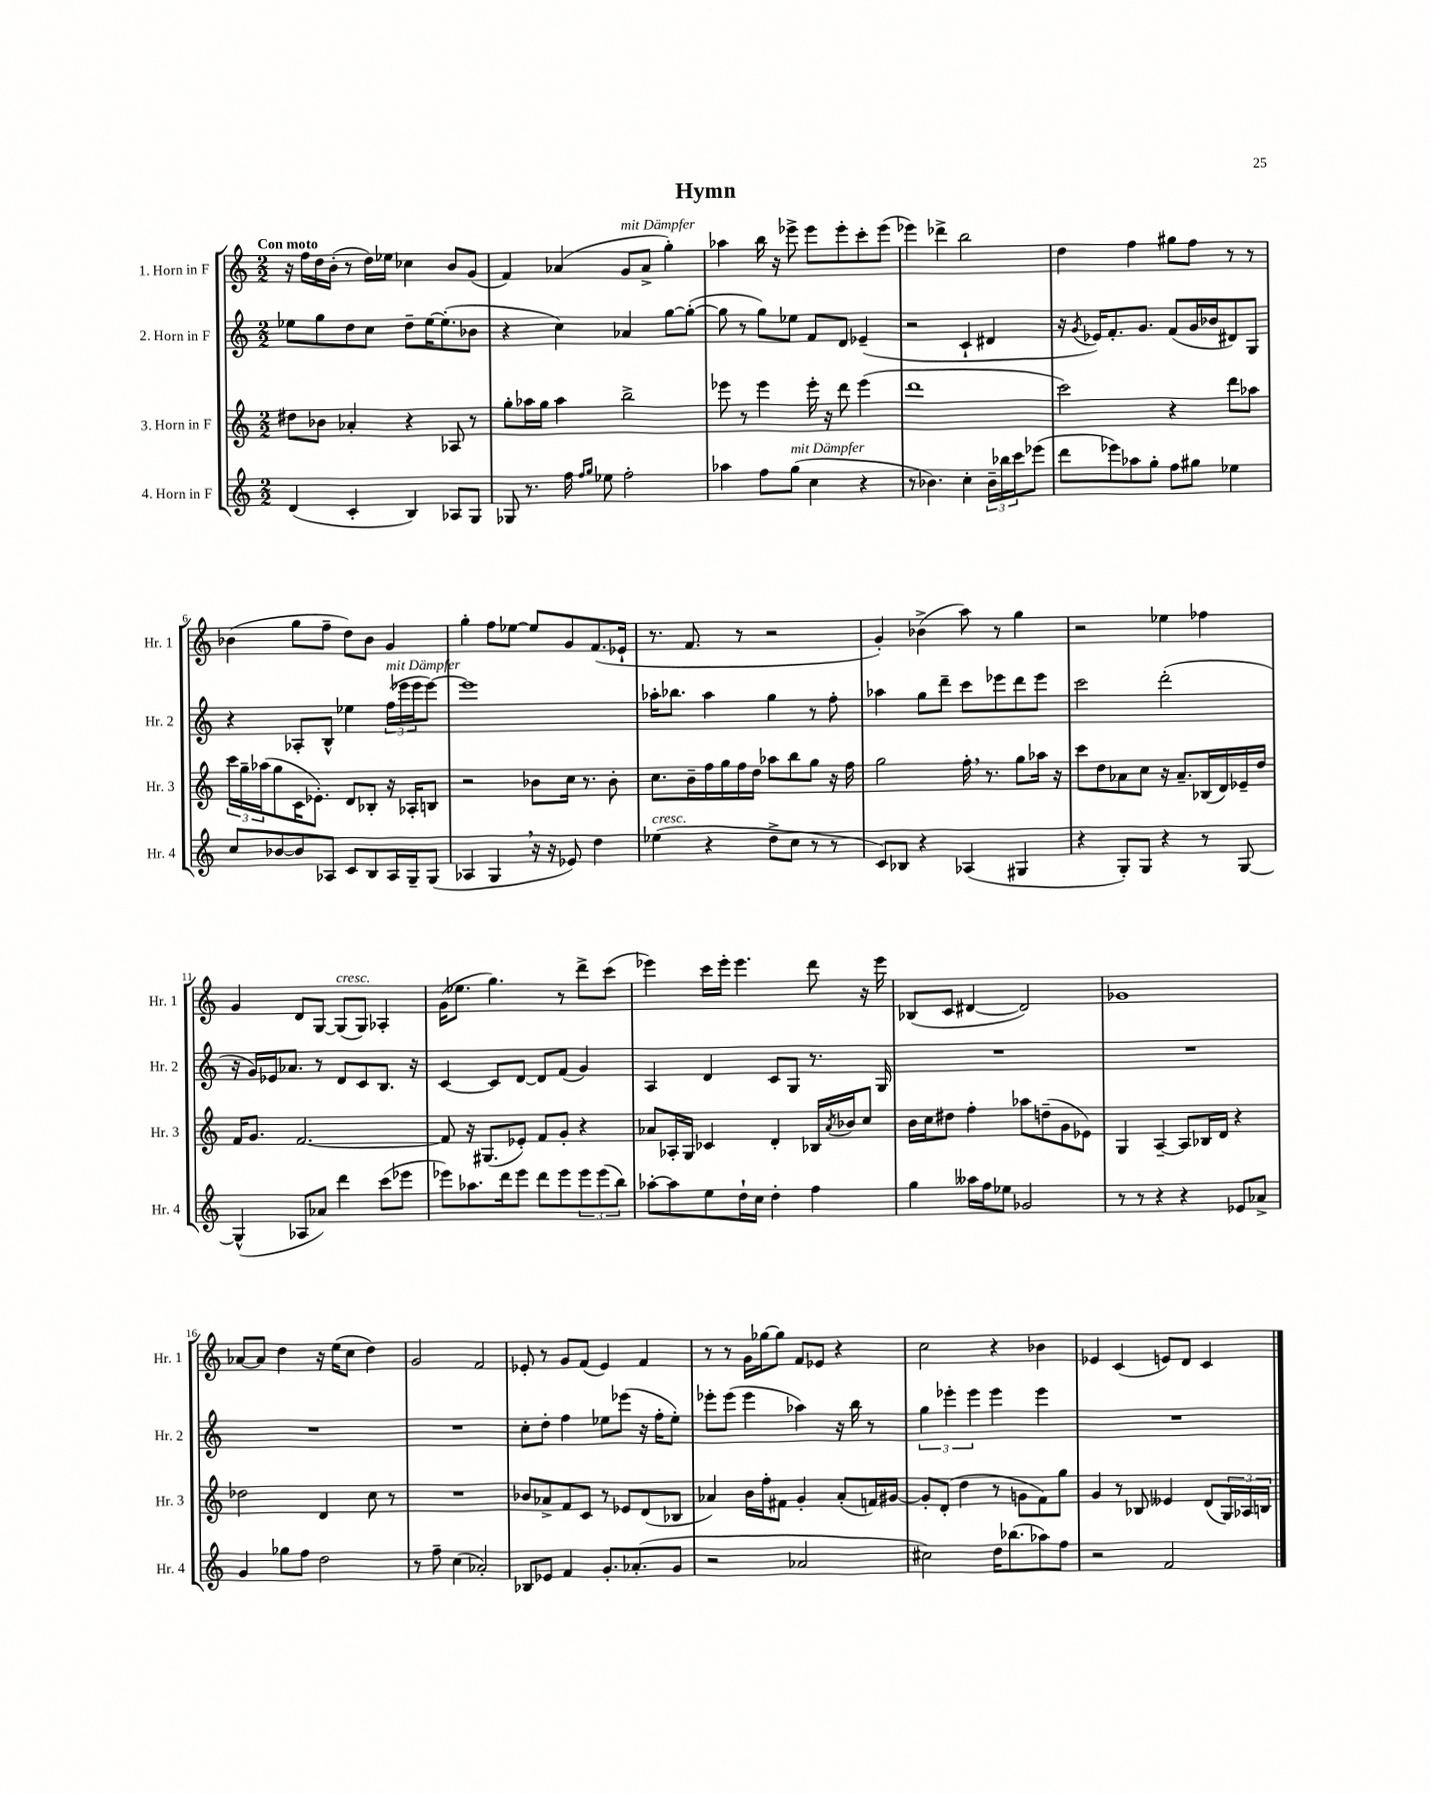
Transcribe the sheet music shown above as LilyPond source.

\header { title = "Hymn" }
<<
\new StaffGroup <<
\new Staff = "s0" \with { instrumentName = "1. Horn in F" shortInstrumentName = "Hr. 1" } {
    \clef treble \key c \major \numericTimeSignature \time 2/2 \tempo "Con moto"
    r16 f''16 d''16 b'16-.( r8 d''16) ees''16 ces''4 b'8 g'8( |
    f'4) aes'4( g'8^\markup { \italic "mit Dämpfer" } aes'8-> g''4-.) |
    aes''4 b''16 r16 ees'''8-> ees'''8 ees'''8-. c'''8-. ees'''8( |
    ees'''4) des'''4-> b''2 |
    d''4 f''4 gis''8 f''8 r8 r8 |
    bes'4( g''8 f''8-- d''8) bes'8 g'4 |
    g''4-. f''8 ees''8~ ees''8 g'8 f'8.( ees'16-! |
    r8. f'8. r8 r2 |
    g'4-.) bes'4->( a''8) r8 g''4 |
    r2 ees''4 fes''4 |
    g'4 d'8 g8~ g8^\markup { \italic "cresc." }( g8) aes4-. |
    g'16( ees''8. g''4.) r8 d'''8-> c'''8( |
    ees'''4) c'''16 ees'''16-. ees'''4. d'''8 r16 ees'''16 |
    bes8( c'8 dis'4~ dis'2) |
    ges'1 |
    aes'8~ aes'8 d''4 r16 e''16( c''8 d''4) |
    g'2 f'2 |
    ees'8-. r8 g'8 f'8( ees'4) f'4 |
    r8 r8 g'16 ges''16~ ges''8 f'8 ees'8 r4 |
    c''2 r4 bes'4 |
    ees'4 c'4( e'8) d'8 c'4 \bar "|." |
}
\new Staff = "s1" \with { instrumentName = "2. Horn in F" shortInstrumentName = "Hr. 2" } {
    \clef treble \key c \major \numericTimeSignature \time 2/2
    ees''8 g''8 d''8 c''8 d''8-- ees''16~ ees''8.-.( bes'8 |
    r4 c''4) aes'4 g''8~ g''8~-.( |
    g''8 r8 g''8) ees''8 f'8 d'8 ees'4--( |
    r2 c'4-! dis'4 |
    r16 \acciaccatura { g'8 } ees'16) f'8.-. g'8. f'8( g'16 bes'16 dis'8) g8 |
    r4 aes8-. b8-^ ees''4 \tuplet 3/2 { f''16^\markup { \italic "mit Dämpfer" }( ees'''16 ees'''16 } ees'''8~) |
    ees'''1 |
    aes''16-. bes''8. aes''4 g''4 r8 f''8-. |
    aes''4 g''8 d'''8-- c'''8 ees'''8 d'''8 ees'''8 |
    c'''2 d'''2-.( |
    r16 g'16) ees'16 aes'8. r8 d'8 c'8 b8. r16 |
    c'4~ c'8 d'8~ d'8 f'8( g'4) |
    a4 d'4 c'8 g8 r8. g16 |
    R1 |
    R1 |
    R1 |
    R1 |
    c''8-. d''8-. f''4 ees''8 ees'''8( r16 f''16-. ees''8-.) |
    ees'''8-. ees'''8( ees'''4 aes''4) r16 b''16 r8 |
    \tuplet 3/2 { g''4 ees'''4-. ees'''4 } ees'''4 ees'''4 |
    R1 \bar "|." |
}
\new Staff = "s2" \with { instrumentName = "3. Horn in F" shortInstrumentName = "Hr. 3" } {
    \clef treble \key c \major \numericTimeSignature \time 2/2
    dis''8 bes'8 aes'4-. r4 aes8 r8 |
    g''8-. aes''16 g''16 aes''4 b''2-> |
    ees'''8 r8 ees'''4 ees'''16-. r16 d'''8 ees'''4( |
    d'''1 |
    c'''2) r4 d'''8 aes''8 |
    \tuplet 3/2 { c'''16 g''16-- aes''16( } g''8 c'16 ees'8.-.) d'8 bes8-. r16 aes16-. b8 |
    r2 bes'8 c''16 r8. bes'8-. |
    c''8. b'16-- f''16 g''16 f''16 d''16 aes''8 b''8 g''8 r16 f''16 |
    g''2 f''16-. \breathe r8. g''8 aes''16 r16 |
    c'''8 d''8 aes'8 c''8 r16 aes'8.-- bes16( d'16) ees'16-- d''16 |
    f'16 g'8. f'2.~ |
    f'8 r16 gis8.( ees'8-.) f'8 g'8-. r4 |
    aes'8 aes16-. g16 ces'4 d'4-. bes16 \acciaccatura { aes'8 } bes'16 c''8 |
    b'16 c''16 dis''8 f''4-. aes''8 d''8--( g'8 ees'8) |
    g4 a4~-- a8 bes16 d'16 r4 |
    des''2 d'4 c''8 r8 |
    R1 |
    bes'8 aes'8-> f'8 c'8 r8 ees'8 d'8( bes8 |
    aes'4) b'16 f''16-. fis'8 g'4-. aes'8-.( f'16) gis'16~ |
    gis'8-. d'8-.( d''4 r8 g'8 f'8) g''8 |
    g'4 r8 bes8 eeses'4 d'8( \tuplet 3/2 { g16) aes16 b16 } \bar "|." |
}
\new Staff = "s3" \with { instrumentName = "4. Horn in F" shortInstrumentName = "Hr. 4" } {
    \clef treble \key c \major \numericTimeSignature \time 2/2
    d'4( c'4-. b4) aes8 g8 |
    ges8 r8. f''16 \grace { f''16 g''16 } ees''8 f''2-. |
    aes''4 f''8 g''8^\markup { \italic "mit Dämpfer" }( c''4 r4 |
    r8 bes'4.) c''4-. \tuplet 3/2 { bes'16-- bes''16 c'''16 } ees'''8( |
    d'''8 ees'''8) aes''8 g''8-. f''8 gis''8 ees''4 |
    c''8 bes'8~ bes'8 aes8 c'8 b8 aes16 g16-- g8( |
    aes4 g4 \breathe r16 r16 ees'8) d''4 |
    ees''4^\markup { \italic "cresc." }( r4 d''8-> c''8 r8 r8 |
    c'8) bes8 r4 aes4( gis4 |
    r4 g8-.) g8 r4 r8 g8~ |
    g4-^( aes8 aes'8) d'''4 c'''8( ees'''8 |
    ees'''8) aes''8. d'''16 ees'''8 d'''8 ees'''8 \tuplet 3/2 { ees'''8 ees'''8( b''8) } |
    aes''8~-. aes''8 e''8 d''16-! c''16 d''4-. f''4 |
    g''4 aeses''16 f''16 ees''8 ges'2 |
    r8 r8 r4 r4 ees'8 aes'8-> |
    g'4 ges''8 f''8 d''2 |
    r8 f''8-- c''4( aes'2-.) |
    bes8 ees'8 f'4 g'8.-. aes'8.-.( g'8 |
    r2 aes'2 |
    cis''2) d''16 bes''8.( aes''8) f''8 |
    r2 f'2 \bar "|." |
}
>>
>>
